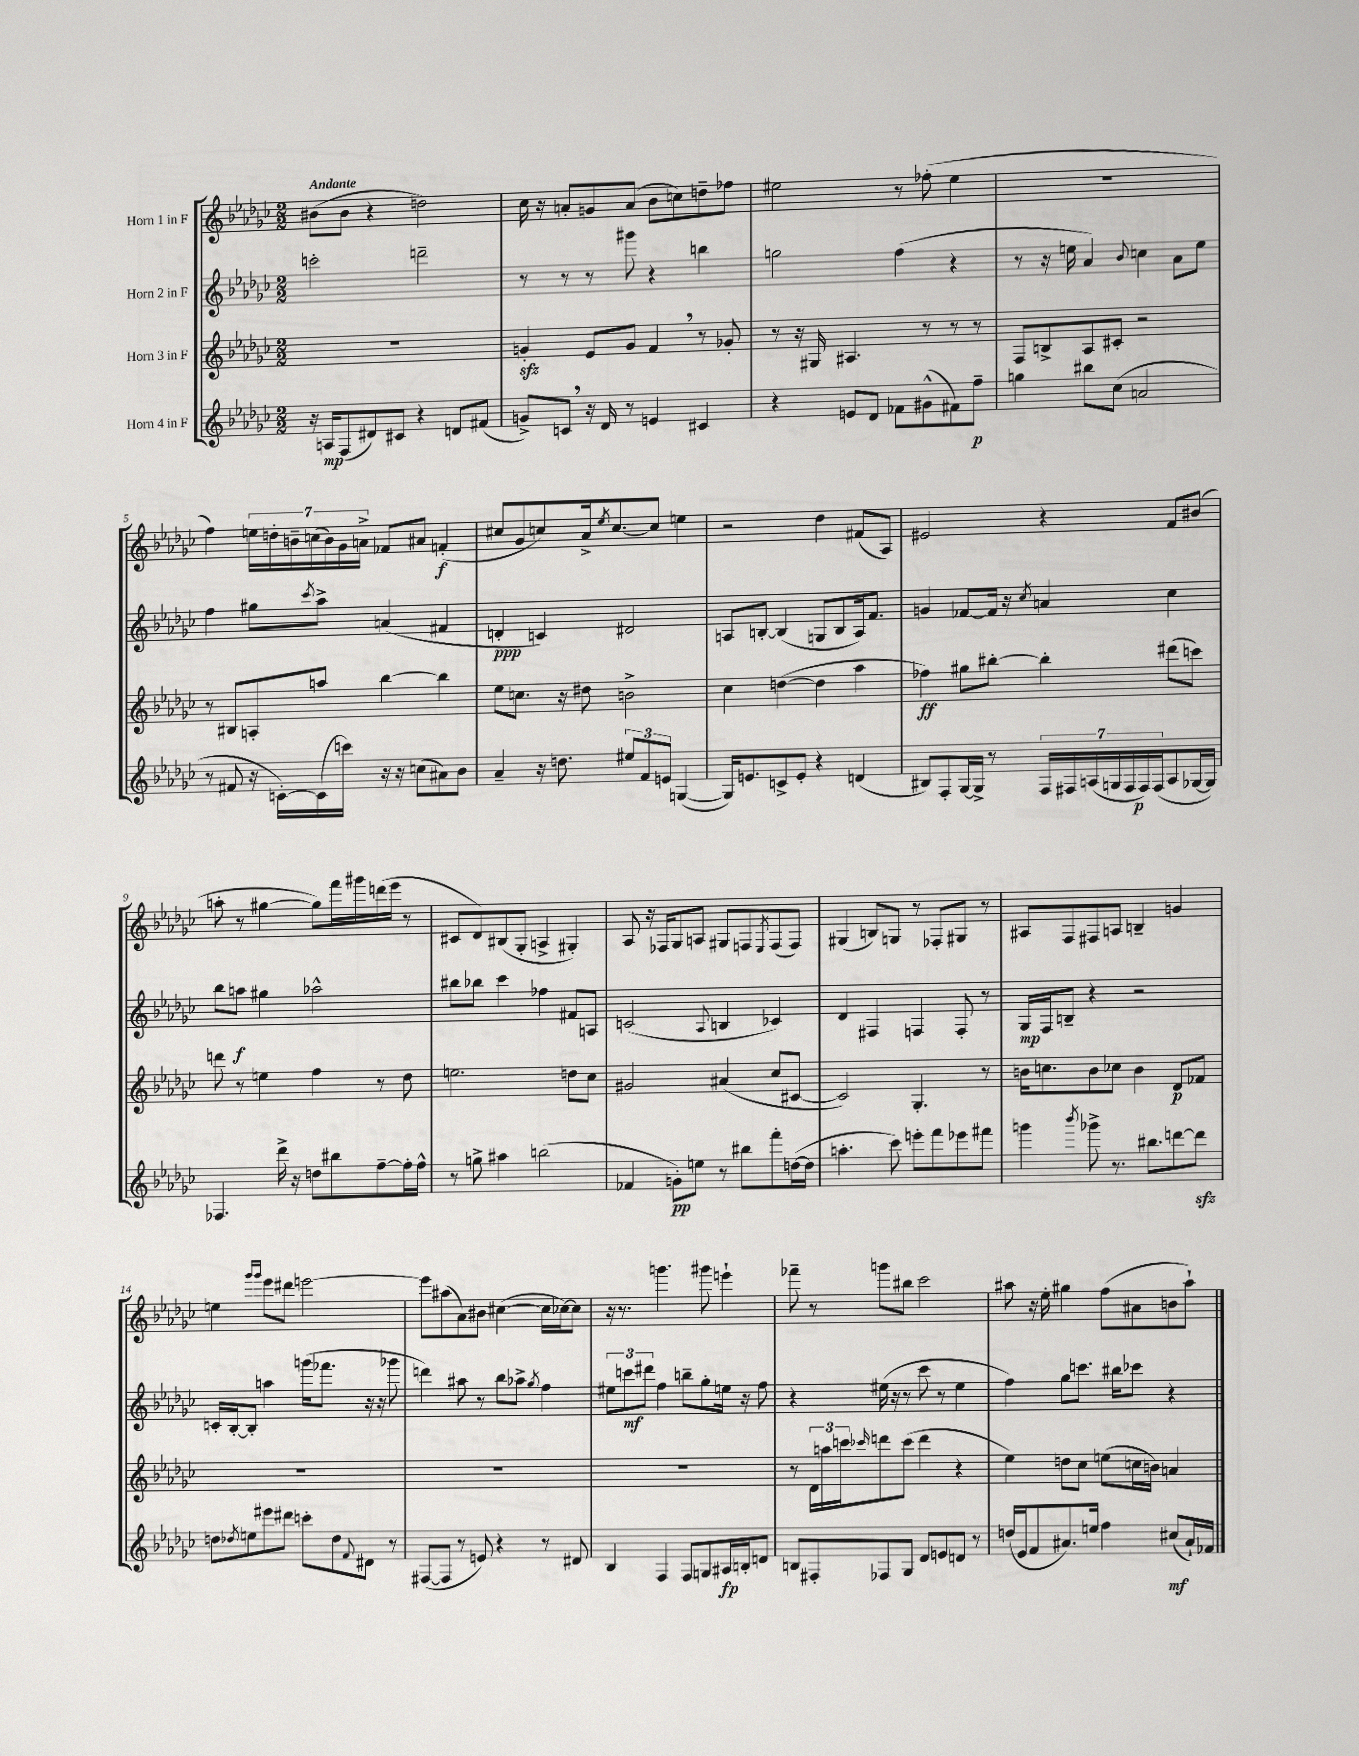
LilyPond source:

<<
\new StaffGroup <<
\new Staff = "s0" \with { instrumentName = "Horn 1 in F" } {
    \clef treble \key ges \major \numericTimeSignature \time 2/2 \tempo "Andante"
    bis'8( bis'8 r4 d''2) |
    ces''16 r16 a'8-. g'8 a'8( bes'8 c''8) d''8-- fes''8 |
    eis''2 r8 fes''8-.( eis''4 |
    R1 |
    f''4) \tuplet 7/4 { e''16 d''16-. b'16-- c''16( b'16) ges'16 a'16-> } fes'8 ais'8 f'4-.\f( |
    cis''8 ges'8 c''8) aes'16-> \acciaccatura { ees''8 } c''8.~ c''8 e''4 |
    r2 des''4 fis'8( aes8) |
    eis'2 r4 f'8 bis'8( |
    a''8-. r8 gis''4~ gis''8) f'''16 gis'''16 d'''16( ees'''16 r8 |
    cis'8 des'8) bis8( ges8-. a4-> gis4-.) |
    aes8 r16 fes16 ges8 a8 gis8 f8 \acciaccatura { ees8 } f8( f8) |
    gis4( b8) g8 r8 fes8-. gis8 r8 |
    ais8 f8 fis8 a8 b4-- g'4 |
    e''4 \grace { ges'''16 ges'''16 } ees'''8 dis'''8 e'''2~ |
    e'''8 ais''8( aes'8) bis'8 cis''4~( cis''16 ces''16~) ces''8 |
    r16 r8. g'''4. gis'''8 e'''4-! |
    fes'''8-- r8 g'''8 bis''8 ces'''2 |
    ais''8 r16 ees''16-. gis''4 f''8( ais'8 b'8 ais''8-!) \bar "|." |
}
\new Staff = "s1" \with { instrumentName = "Horn 2 in F" } {
    \clef treble \key ges \major \numericTimeSignature \time 2/2
    c'''2-. d'''2-- |
    r8 r8 r8 gis'''8 r4 b''4 |
    g''2 f''4( r4 |
    r8 r16 e''16 aes'4) \appoggiatura { bes'8 } c''4 aes'8 e''8 |
    f''4 gis''8 \acciaccatura { ces'''8 } aes''8-> a'4( fis'4 |
    d'4-.\ppp c'4) dis'2 |
    a8 b8~-. b4( g8 b8 a16) f'8. |
    g'4 fes'8~ fes'16 r16 \acciaccatura { ces''8 } a'4 ces''4 |
    bes''8 a''8\f gis''4 aes''2-^ |
    bis''8 bes''8 ces'''4 fes''4 fis'8 a8 |
    c'2( \appoggiatura { aes8 } b4 ces'4) |
    des'4 fis4 f4 f8-. r8 |
    ges16\mp f16 b8-- r4 r2 |
    c'16-. bes16~-. bes8-. a''4 g'''16( fes'''8. r16 r16 ges'''8 |
    d'''4) ais''8 r8 bes''8 aes''8-> \acciaccatura { ges''8 } f''4 |
    \tuplet 3/2 { eis''8 c'''8\mf dis'''8 } f''4 b''8-- ges''8-. e''16 r16 f''8 |
    r4 eis''16( r16 r8 ces'''8 r8 eis''4 |
    f''4) ges''8 c'''8. bis''16 ces'''8 r4 \bar "|." |
}
\new Staff = "s2" \with { instrumentName = "Horn 3 in F" } {
    \clef treble \key ges \major \numericTimeSignature \time 2/2
    R1 |
    g'4-.\sfz ees'8 g'8 f'4 \breathe r8 ges'8-. |
    r8 r16 gis16 ais4. r8 r8 r8 |
    f8 b8-> aes8 cis'8-. r2 |
    r8 bis8 a8-. a''8 bes''4~ bes''4 |
    ees''8 c''8. r16 dis''8 b'2-> |
    ces''4 d''4~( d''4 aes''4 |
    fes''4\ff) gis''8 bis''8~-. bis''4-. dis'''8( c'''8) |
    d'''8 r8 e''4 f''4 r8 des''8 |
    e''2. d''8 ces''8 |
    gis'2 ais'4( ces''8 cis'8~ |
    cis'2) ges4.-. r8 |
    b'16 c''8. b'8 ces''8 b'4 des'8\p fes'8 |
    R1 |
    R1 |
    R1 |
    r8 \tuplet 3/2 { des'16 a''16 c'''16 } \grace { ces'''16 } d'''8 ces'''8( d'''4 r4 |
    ees''4) d''8 ces''8 e''8( c''16 b'16) a'4 \bar "|." |
}
\new Staff = "s3" \with { instrumentName = "Horn 4 in F" } {
    \clef treble \key ges \major \numericTimeSignature \time 2/2
    r16 a16\mp f8( dis'8) cis'8 r4 d'8 fis'8( |
    g'8->) c'8 \breathe r16 des'16 r8 e'4 cis'4 |
    r4 e'8 des'8 fes'8 gis'8-^( fis'8) f''8--\p |
    g''4 bis''8 ces''8( a'2 |
    r8 fis'8 r16 c'16~-.) c'16( c'''16) r16 r16 c''8( ais'8) bes'8 |
    aes'4-- r16 d''8. \tuplet 3/2 { eis''8 f'8 e'8 } g4~( |
    g16) e'8. c'8-> e'8-. r4 d'4( |
    bis8) f8-. ges16~ ges16-> r8 \tuplet 7/4 { f16 fis16 a16( g16 fis16 fis16\p) fis16( } a8 ges16~ ges16) |
    fes4. des'''16-> r16 d''8 bis''8 f''8~-- f''16-. f''16-^ |
    r8 g''8-> ais''4 b''2( |
    fes'4 g'8-.\pp) e''8 r8 bis''8 f'''8-. d''16~( d''16 |
    a''4.-. ces'''8) e'''8-. f'''8 ees'''8 fis'''8 |
    g'''4 \acciaccatura { bes'''8 } ges'''8-> r8. bis''8. d'''8~ d'''8\sfz |
    d''8 \acciaccatura { des''8 } e''8 eis'''8 dis'''8 c'''8-. des''8 \appoggiatura { f'8 } dis'8 r8 |
    fis8~( fis8 r8 e'8) r4 r8 dis'8 |
    bes4 f4 f8 g8 ais16\fp b16-. d'8 |
    b8 fis8-. fes8 ges8 des'8 e'8 d'8 r8 |
    d''16( ees'16 f'8 ais'8.) e''16 f''4 cis''8\mf( ais'16-!) fes'16 \bar "|." |
}
>>
>>
